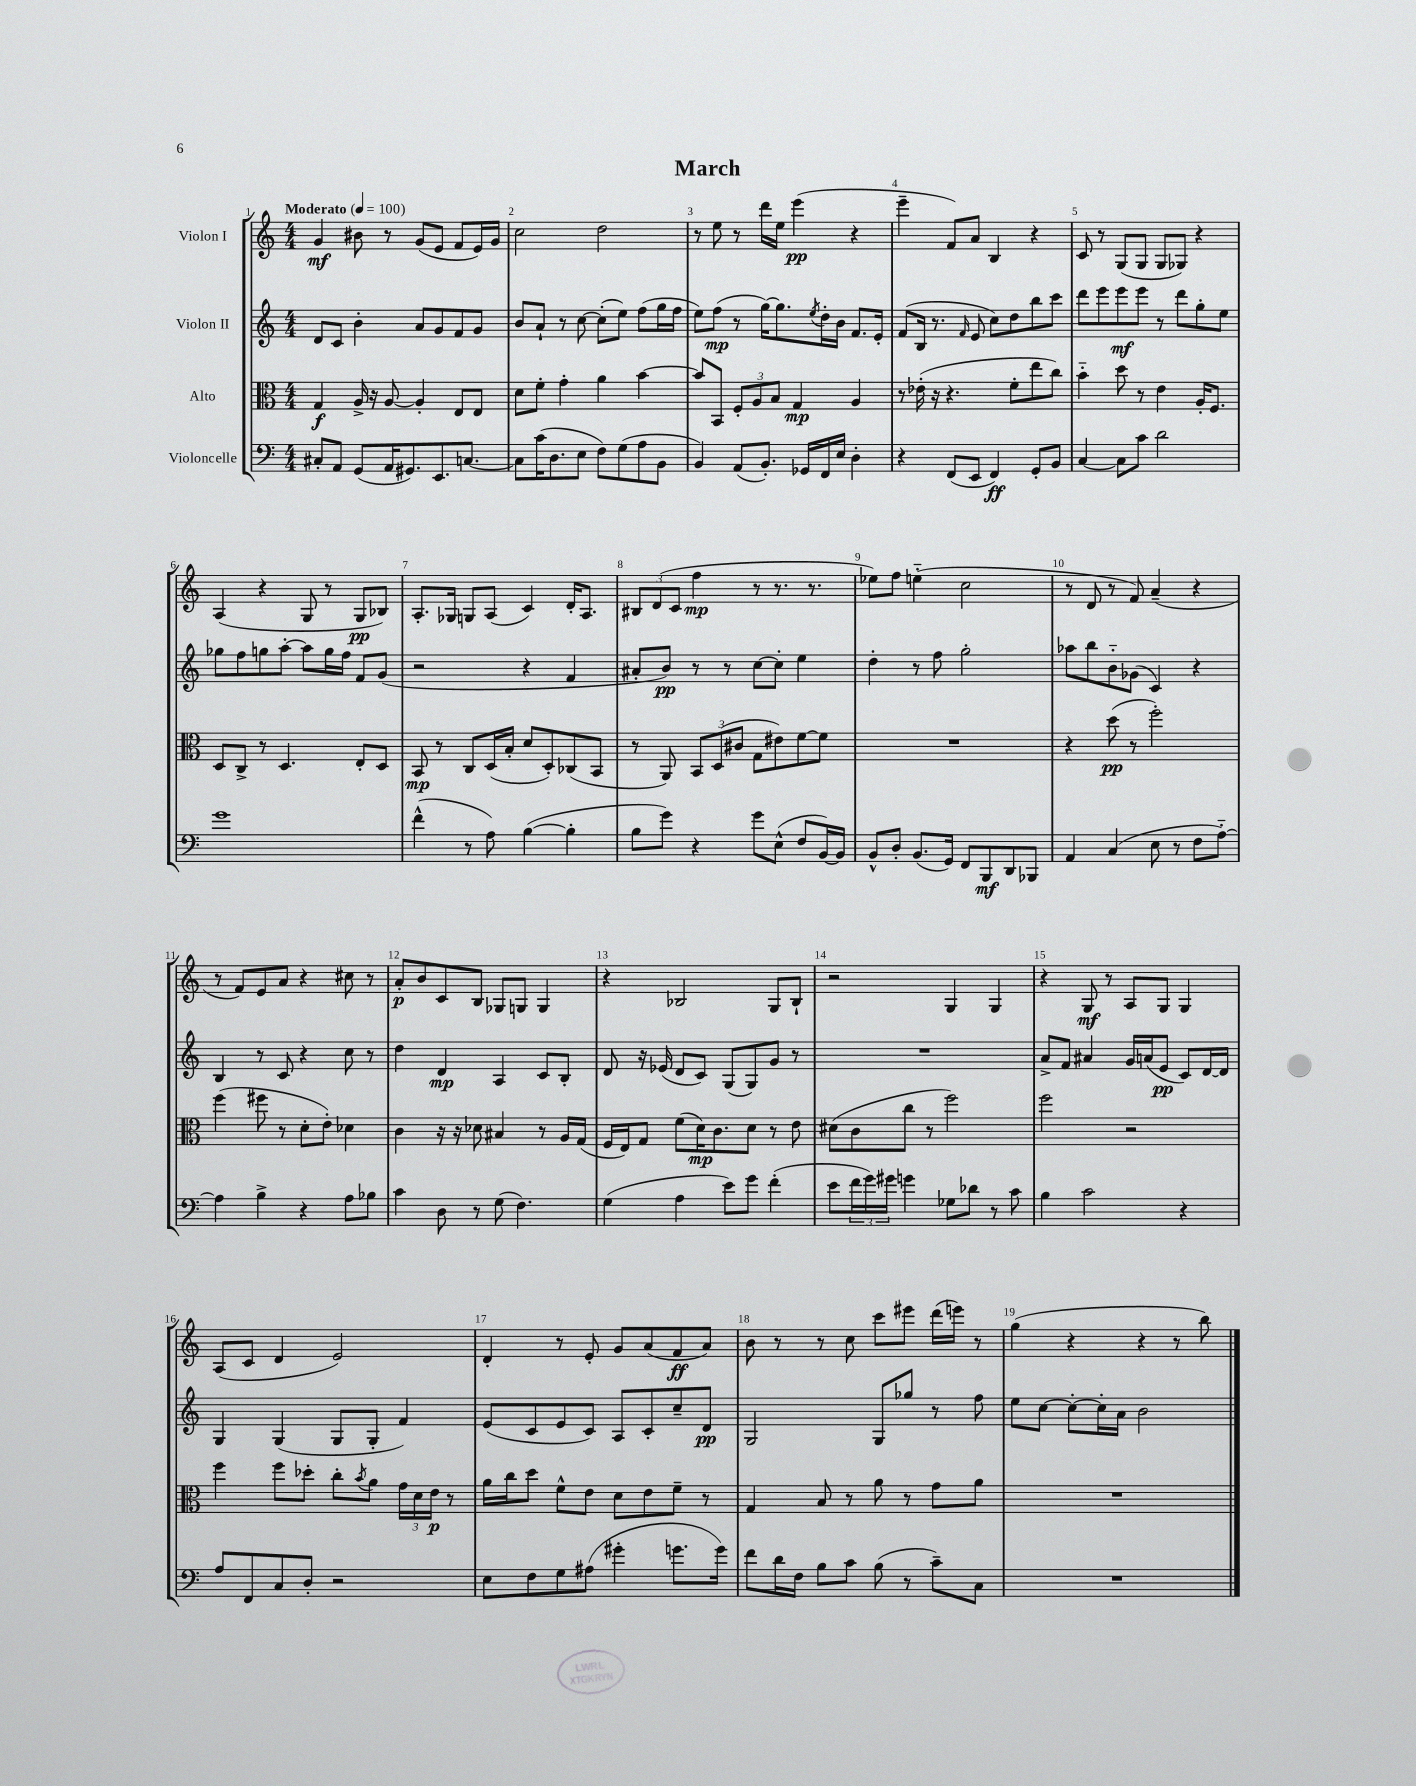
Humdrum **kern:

**kern	**kern	**kern	**kern
*staff4	*staff3	*staff2	*staff1
*clefF4	*clefC3	*clefG2	*clefG2
*k[]	*k[]	*k[]	*k[]
*M4/4	*M4/4	*M4/4	*M4/4
*MM100	*MM100	*MM100	*MM100
8C#'	4G	8d	4g
8AA	.	8c	.
(8GG	16A^	4b'	8b#
.	16r	.	.
16AA	[8A	.	8r
8.GG#)	.	.	.
.	4A']	8a	(8g
8.EE	.	8g	8e
.	8E	8f	8f
[8.C	.	.	.
.	8E	8g	16e)
.	.	.	16g
=	=	=	=
8C]	8d	8b	2cc
(16c	8f'	8a`	.
8.D	.	.	.
.	4g'	8r	.
8E	.	[8cc	.
8F)	4a	(8cc']	2dd
(8G	.	8ee)	.
8A	[4b	(8ff	.
8BB	.	16gg	.
.	.	16ff	.
=	=	=	=
4BB)	8b]	8ee)	8r
.	8BB	(8ff	8ee
(8AA	12F'	8r	8r
.	12A	.	.
8.BB')	.	[16gg)	16ddd
.	12B	.	.
.	.	8.gg]	16ee
.	4G	.	(4eee
16GG-	.	.	.
.	.	8qee	.
16FF	.	16dd'	.
16E	.	16b	.
4D'	4A	8.f	4r
.	.	16e'	.
=	=	=	=
4r	8r	(8f	4eee~
.	(16e-'	16B	.
.	16r	8.r	.
(8FF	4.r	.	8f)
.	.	16qqf	.
8EE	.	8e	8a
4FF)	.	8cc)	4B
.	8f'	8dd	.
8GG'	8ee	8bb	4r
8BB	8cc)	8ccc	.
=	=	=	=
[4C	4b'~	8ddd	8c
.	.	8eee	8r
8C]	8dd	8eee	(8G
8c	8r	8eee	8G
2d	4e	8r	8G
.	.	8ddd	8G-)
.	16A'	8gg'	4r
.	8.F	.	.
.	.	8ee	.
=	=	=	=
1g	8D	8gg-	(4A
.	8C^	8ff	.
.	8r	8gg	4r
.	4.D	[8aa'	.
.	.	8aa]	8G
.	.	16gg	8r
.	.	16ff	.
.	8E'	8f	8G
.	8D	(8g	8B-)
=	=	=	=
(4f^^	8BB	2r	8.A'
.	8r	.	.
.	.	.	16G-
8r	8C	.	8G
8A)	(16D	.	(8A
.	16B'	.	.
([4B	8d	4r	4c)
.	8D')	.	.
4B']	(8C-	4f	16d'
.	.	.	8.A
.	8BB	.	.
=	=	=	=
8B	8r	8a#'	12B#
.	.	.	(12d
8g)	8AA)	8b)	.
.	.	.	12c
4r	12BB	8r	4ff
.	(12D	.	.
.	.	8r	.
.	12c#	.	.
8g	8G	[8cc	8r
(8E^^	8e#)	8cc']	8.r
8F	[8f	4ee	.
.	.	.	8.r
[16BB)	8f]	.	.
16BB]	.	.	.
=	=	=	=
8BB^^	1r	4dd'	8ee-)
8D'	.	.	8ff
(8.BB	.	8r	(4ee'~
.	.	8ff	.
16GG)	.	.	.
8FF	.	2gg'	2cc
8BBB	.	.	.
8DD	.	.	.
8BBB-	.	.	.
=	=	=	=
4AA	4r	8aa-	8r
.	.	8bb	8d
(4C	(8dd	8b'~	8r
.	8r	(8g-	8f)
8E	2ff')	4c)	(4a~
8r	.	.	.
8F	.	4r	4r
[8A'~)	.	.	.
=	=	=	=
4A]	(4ff	4B	8r
.	.	.	8f)
4B^	8ff#	8r	8e
.	8r	8c	8a
4r	8d'	4r	4r
.	8e')	.	.
8A	4d-	8cc	8cc#
8B-	.	8r	8r
=	=	=	=
4c	4c	4dd	8a'
.	.	.	8b
8D	16r	4d	8c
.	16r	.	.
8r	8d-	.	8B
(8G	4B#	4A	8G-
4.F)	.	.	8G
.	8r	8c	4G
.	16A	8B'	.
.	(16G	.	.
=	=	=	=
(4G	16F	8d	4r
.	16E)	.	.
.	8G	16r	.
.	.	(16e-	.
4A	(8f	8d	2B-
.	16d)	8c)	.
.	8.c	.	.
8e)	.	(8G	.
8g	8d	8G)	.
(4f'	8r	8g	8G
.	8e	8r	8B-`
=	=	=	=
8e	(8d#	1r	2r
24f	8c	.	.
24g)	.	.	.
24g#	.	.	.
4g	8cc	.	.
.	8r	.	.
8G-	2ff)	.	4G
8d-	.	.	.
8r	.	.	4G
8c	.	.	.
=	=	=	=
4B	2ff	8a^	4r
.	.	8f	.
2c	.	4a#	8G
.	.	.	8r
.	2r	16g	8A
.	.	(16a	.
.	.	8e	8G
4r	.	8c)	4G
.	.	[16d	.
.	.	16d]	.
=	=	=	=
8A	4ff	4G	(8A
8FF	.	.	8c
8C	8ff	(4G	4d
8D'	8dd-'	.	.
2r	8cc'	8G	2e)
.	8qb	.	.
.	8a	8G'	.
.	24g	4f)	.
.	24d	.	.
.	24e	.	.
.	8r	.	.
=	=	=	=
8E	16a	(8e	4d'
.	16cc	.	.
8F	8dd	8c	.
8G	8f^^	8e	8r
(8A#	8e	8c)	8e'
4g#'	8d	8A	8g
.	8e	8c'	(8a
8.g	8f~	8cc~	8f
.	8r	8d	8a)
16g)	.	.	.
=	=	=	=
8f	4G	2G	8b
16d	.	.	8r
16F	.	.	.
8B	8B	.	8r
8c	8r	.	8cc
(8B	8a	8G	8ccc
8r	8r	8gg-	8eee#
8c~)	8g	8r	(16ddd
.	.	.	16eee)
8C	8a	8ff	8r
=	=	=	=
1r	1r	8ee	(4gg
.	.	[8cc	.
.	.	8cc'_	4r
.	.	16cc']	.
.	.	16a	.
.	.	2b	4r
.	.	.	8r
.	.	.	8bb)
==	==	==	==
*-	*-	*-	*-
